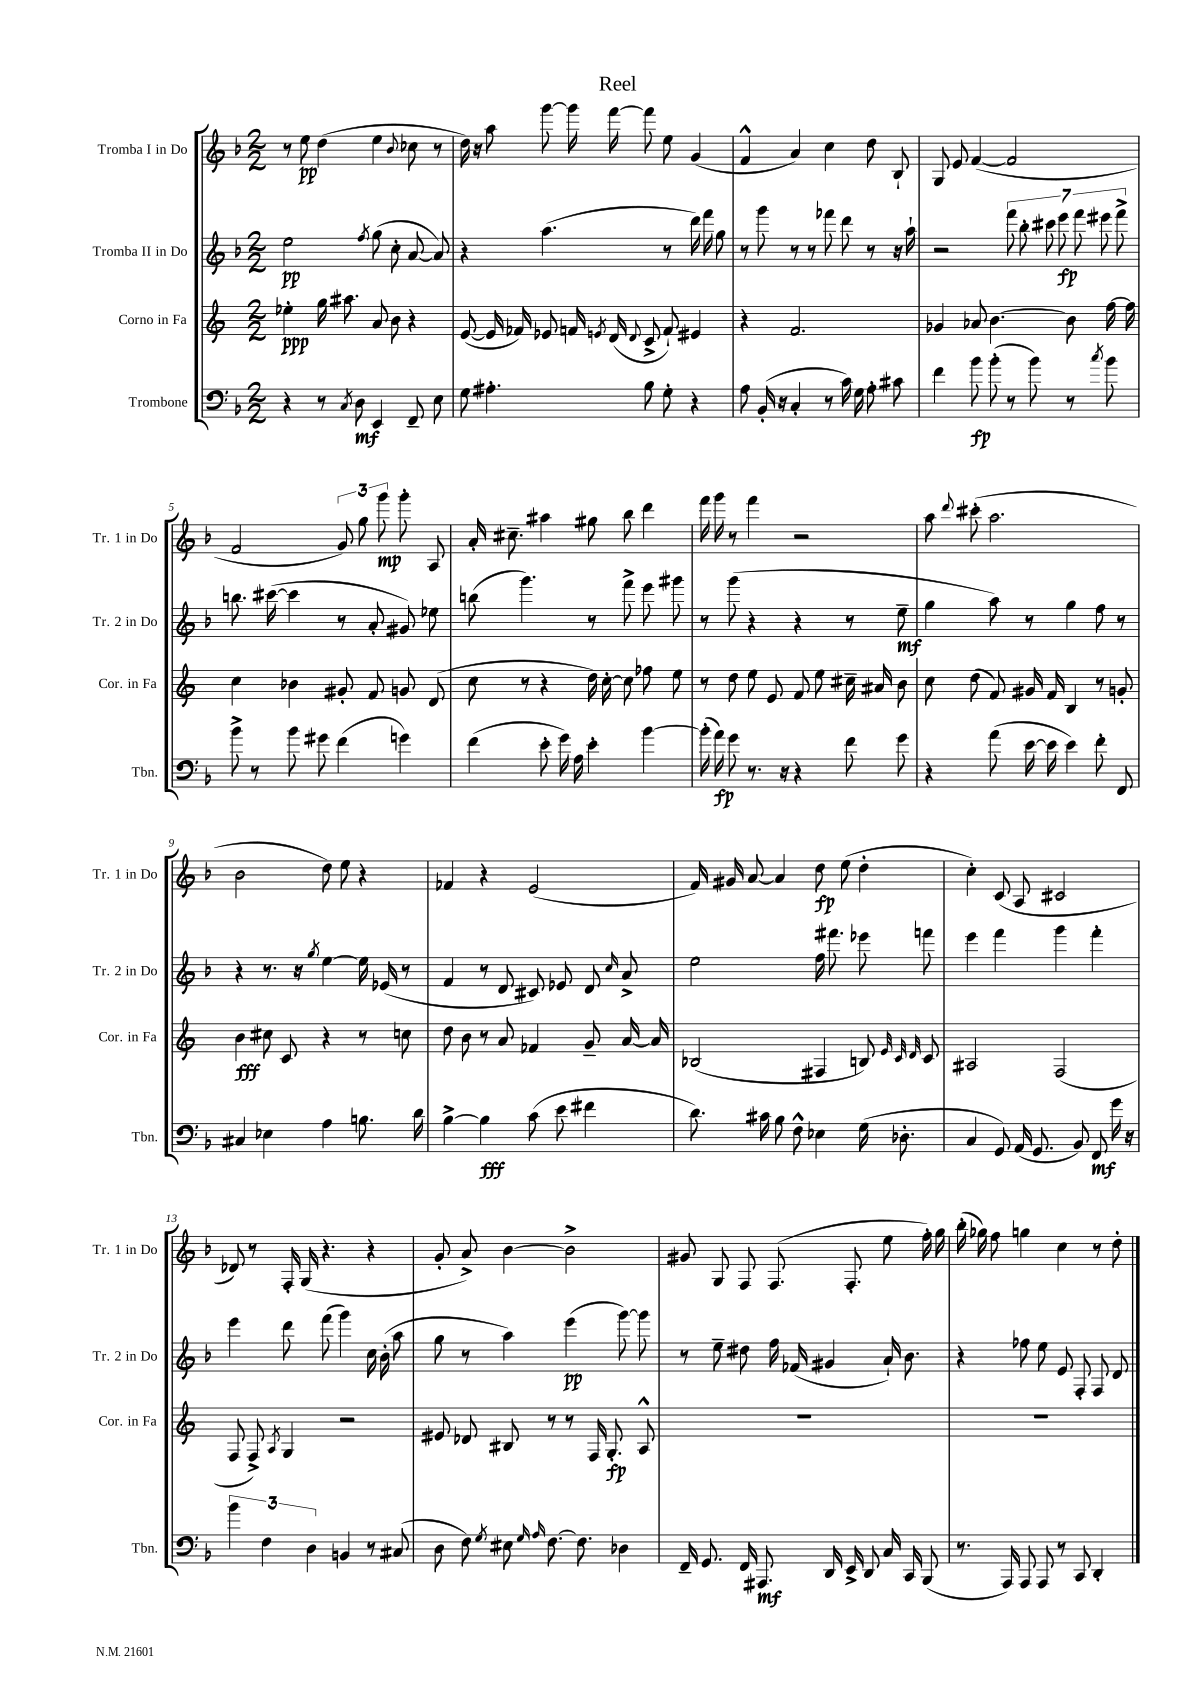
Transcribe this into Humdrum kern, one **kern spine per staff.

**kern	**kern	**kern	**kern
*staff4	*staff3	*staff2	*staff1
*clefF4	*clefG2	*clefG2	*clefG2
*k[b-]	*k[]	*k[b-]	*k[b-]
*M2/2	*M2/2	*M2/2	*M2/2
4r	4ee-'	2ee	8r
.	.	.	8ee
8r	16gg	.	(4dd
.	8.aa#	.	.
8qC	.	.	.
8D	.	.	.
.	.	8qff	.
4EE	8a	(8gg	4ee
.	8b	8cc'	.
.	.	.	8qqb-
8FF~	4r	[8a	8cc-
8E	.	8a])	8r
=	=	=	=
8G	([8e	4r	16dd)
.	.	.	16r
4.A#'	16e]	.	8aa
.	16f-)	.	.
.	8e-	(4.aa	[8ggg
.	16f	.	16ggg]
.	8qe	.	.
.	(16d	.	[16fff
.	8qqd	.	.
8B-	8c^	.	8fff]
8G'	8f`)	8r	8ee
4r	4e#	16ddd)	(4g
.	.	16fff	.
.	.	8gg	.
=	=	=	=
8A	4r	8r	4f^^
(16BB-'	.	8ggg	.
16r	.	.	.
4C'	2.f	8r	4a)
.	.	8r	.
8r	.	8fff-	4cc
16c)	.	8ddd	.
16G	.	.	.
8A'	.	8r	8dd
8c#	.	16r	8B-`
.	.	16aa`	.
=	=	=	=
4f	4g-	2r	8G
.	.	.	8e
8b-	8a-	.	([4f
(8b-'	[4.b	.	.
8r	.	14fff	2f]
.	.	14bb-'	.
8b-)	.	.	.
.	.	14ccc#	.
.	.	14eee	.
8r	8b]	.	.
.	.	14fff	.
.	.	14eee#	.
8qcc	.	.	.
8b-	[16ff	.	.
.	.	14fff^	.
.	16ff]	.	.
=	=	=	=
8b-^	4cc	8.bb	2f
8r	.	.	.
.	.	([16ccc#	.
8b-	4b-	4ccc#]	.
8g#	.	.	.
(4f	8g#'	8r	12g)
.	.	.	12gg
.	8f	8a'	.
.	.	.	12ggg
4g)	8g	8g#)	8ggg'
.	(8d	8ee-	8A
=	=	=	=
(4f	8cc	(8bb	16a'
.	.	.	8.cc#~
.	8r	4.ggg)	.
8e'	4r	.	4aa#
16g)	.	.	.
16A	.	.	.
4e'	16dd)	8r	8gg#
.	[16cc'	.	.
.	8cc]	8fff^	8bb-
[4b-	8ff-	8eee	4ddd
.	8ee	8ggg#	.
=	=	=	=
(16b-']	8r	8r	16fff
16a)	.	.	16ggg
8g	8dd	(8ggg	8r
8.r	8ee	4r	4fff
.	8e	.	.
16r	.	.	.
4r	8f	4r	2r
.	8ee	.	.
8f	16cc#~	8r	.
.	16a#	.	.
8g	8b	8ee~	.
=	=	=	=
4r	8cc	4gg	8aa
.	.	.	8qqddd
.	(8dd	.	(8ccc#'
(8a	8f)	8aa)	2.aa
[16e	16g#	8r	.
16e]	16f	.	.
4e)	4B	4gg	.
8f'	8r	8ff	.
8FF	8g'	8r	.
=	=	=	=
4C#	4b	4r	2b-
4E-	8cc#	8.r	.
.	8c	.	.
.	.	16r	.
.	.	8qgg	.
4A	4r	[4ee	8dd)
.	.	.	8ee
8.B	8r	16ee]	4r
.	.	(16e-	.
.	8cc	8r	.
16d	.	.	.
=	=	=	=
[4B-^	8dd	4f	4f-
.	8b	.	.
4B-]	8r	8r	4r
.	8a	8d	.
(8c	4f-	8c#)	(2e
8e	.	8e-	.
4f#	8g~	8d	.
.	.	16qqcc	.
.	[16a	8a^	.
.	16a]	.	.
=	=	=	=
8.d)	(2B-	2ee	16f)
.	.	.	16g#
.	.	.	[8a
16c#	.	.	.
8B-	.	.	4a]
8F^^	.	.	.
4E-	4F#	16ff	8dd
.	.	8.fff#	.
.	.	.	(8ee
(16G	8B)	8eee-	4dd'
8.D-'	.	.	.
.	32qqe	.	.
.	32qqc	.	.
.	32qqd	.	.
.	8c	8fff	.
=	=	=	=
4C	2A#	4eee	4cc')
8GG)	.	4fff	(8c
(16AA	.	.	8A
8.GG	.	.	.
.	(2F	4ggg	2c#
8BB-)	.	.	.
8FF	.	4fff'	.
16g	.	.	.
16r	.	.	.
=	=	=	=
6b-	8F	4eee	8d-)
.	8F^)	.	8r
6F	.	.	.
.	8qA	.	.
.	4G	8ddd	16F'
.	.	.	(16G
6D	.	.	.
.	.	(8fff	4.r
4BB	2r	4ggg)	.
8r	.	16cc	4r
.	.	(16b-'	.
(8C#	.	8aa	.
=	=	=	=
8D	8e#	8gg	8g'
8F)	8d-	8r	8a^)
8qG	.	.	.
8E#	8B#	4aa)	[4b-
16qqG	.	.	.
16qqA	.	.	.
[8.F	8r	.	.
.	8r	(4eee	2b-^]
8.F]	.	.	.
.	16F	.	.
.	8.G'	.	.
4D-	.	[8ggg)	.
.	8A^^	8ggg]	.
=	=	=	=
16FF~	1r	8r	8g#
8.GG	.	.	.
.	.	8ee~	8G
16FF	.	8dd#	8F
8.AAA#	.	.	.
.	.	16ff	(8.F
.	.	(16f-	.
16DD	.	4g#	.
16EE^	.	.	8.F'
8DD	.	.	.
16C	.	16a`)	8ee
16CC	.	8.b-	.
(8BBB-	.	.	16ff')
.	.	.	16gg
=	=	=	=
8.r	1r	4r	(16bb-'
.	.	.	16gg-)
.	.	.	8ff
16AAA)	.	.	.
8AAA	.	8ff-	4gg
8AAA	.	8ee	.
8r	.	8e	4cc
8CC	.	8F'	.
4DD'	.	8F	8r
.	.	8d	8dd'
==	==	==	==
*-	*-	*-	*-
